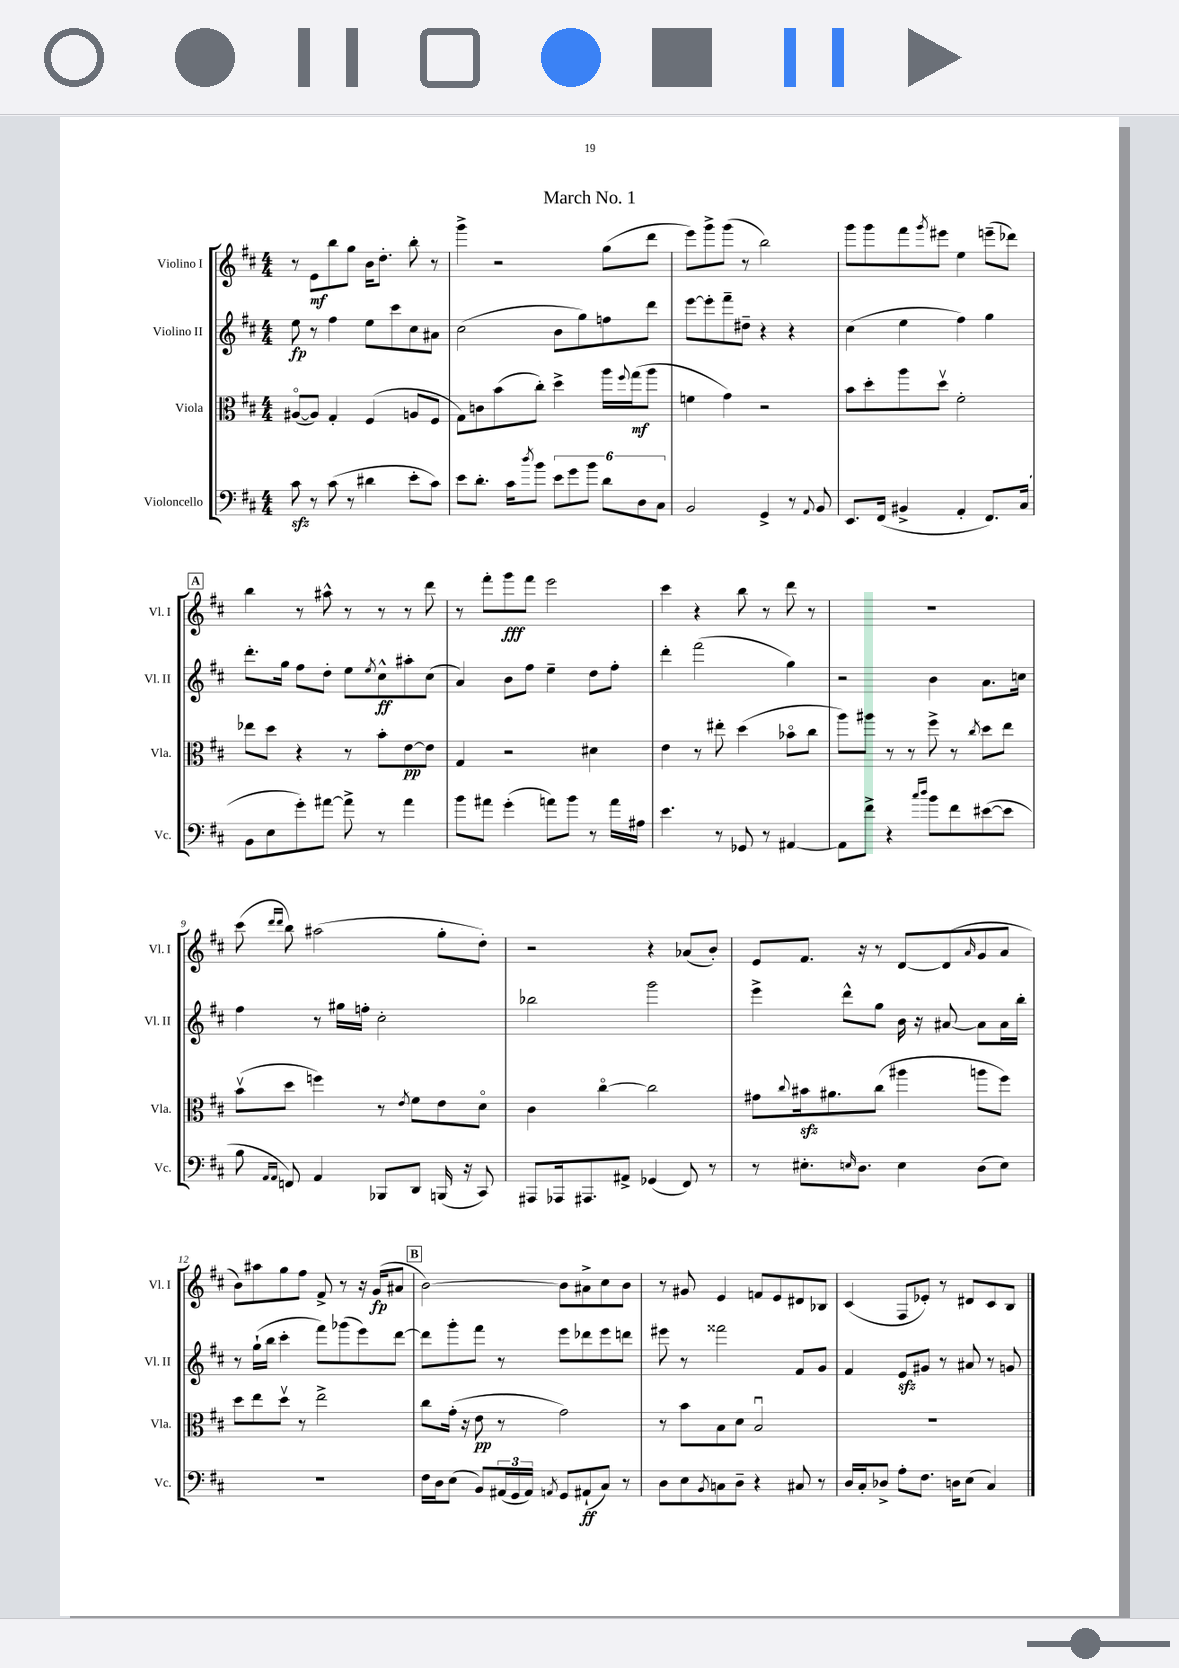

**kern	**dynam	**kern	**dynam	**kern	**dynam	**kern	**dynam
*part4	*part4	*part3	*part3	*part2	*part2	*part1	*part1
*staff4	*staff4	*staff3	*staff3	*staff2	*staff2	*staff1	*staff1
*I"Violoncello	*	*I"Viola	*	*I"Violino II	*	*I"Violino I	*
*I'Vc.	*	*I'Vla.	*	*I'Vl. II	*	*I'Vl. I	*
*clefF4	*	*clefC3	*	*clefG2	*	*clefG2	*
*k[f#c#]	*	*k[f#c#]	*	*k[f#c#]	*	*k[f#c#]	*
*M4/4	*	*M4/4	*	*M4/4	*	*M4/4	*
=1	=1	=1	=1	=1	=1	=1	=1
8c#zz\	.	([8A#X/L	.	8ee\	fp	8r	.
8r	.	8A#/J])	.	8r	.	8e\L	mf
(8c#\	.	4G'/	.	4ff#\	.	8bb\	.
8r	.	.	.	.	.	8gg\J	.
4d#X\	.	(4F#/	.	8ee\L	.	16b\KL	.
.	.	.	.	.	.	8.dd'\J	.
.	.	.	.	8ccc#\	.	.	.
8e'\L	.	8An/L	.	8cc#\	.	8bb'\	.
8c#\J)	.	8F#/J	.	8a#X\J	.	8r	.
=2	=2	=2	=2	=2	=2	=2	=2
8e\L	.	8G\L)	.	(2cc#\	.	4ggg^\	.
8.d'\J	.	8cn\	.	.	.	.	.
.	.	(8b\	.	.	.	2r	.
16c#\KL	.	.	.	.	.	.	.
8qdd/	.	.	.	.	.	.	.
8b\J	.	8cc#'\J)	.	.	.	.	.
12e\L	.	4dd^\	.	8b\L	.	.	.
12g\	.	.	.	.	.	.	.
.	.	.	.	8gg\)	.	.	.
12b\J	.	.	.	.	.	.	.
12d\L	.	16aa\LL	.	8ffn\	.	(8gg\L	.
.	.	8qqff#/	.	.	.	.	.
.	.	(16gg\J	mf	.	.	.	.
12D\	.	.	.	.	.	.	.
.	.	8aa\J	.	8ddd\J	.	8ddd\J	.
12C#\J	.	.	.	.	.	.	.
=3	=3	=3	=3	=3	=3	=3	=3
2BB/	.	4fn\	.	[8eee\L	.	8eee\L)	.
.	.	.	.	8eee'\]	.	8ggg^\	.
.	.	4g\)	.	8fff#~\	.	(8ggg\J	.
.	.	.	.	8dd#X~\J	.	8r	.
4GG^/	.	2r	.	4r	.	2bb\)	.
8r	.	.	.	4r	.	.	.
8qqAA/	.	.	.	.	.	.	.
8BB/	.	.	.	.	.	.	.
=4	=4	=4	=4	=4	=4	=4	=4
8.EE/L	.	8b\L	.	(4cc#\	.	8ggg\L	.
.	.	8dd'\	.	.	.	8ggg\	.
(16FF#/Jk	.	.	.	.	.	.	.
4BB#X^/	.	8aa\	.	4ee\	.	8fff#\	.
.	.	.	.	.	.	8qggg/	.
.	.	8ddv\J	.	.	.	8eee#X\J	.
4AA'/	.	2f#'\	.	4ff#\)	.	4ee\	.
8.FF#/L)	.	.	.	4gg\	.	(8eeen~\L	.
.	.	.	.	.	.	8ddd-X\J)	.
(16C#/Jk	.	.	.	.	.	.	.
!!LO:LB:g=z
!!LO:REH:place=s1:t=A
=5	=5	=5	=5	=5	=5	=5	=5
8BB\L	.	8ee-X\L	.	8.ddd'\L	.	4bb\	.
8E\	.	8dd\J	.	.	.	.	.
.	.	.	.	16gg\Jk	.	.	.
8g'\)	.	4r	.	8ff#\L	.	8r	.
[8a#X\J	.	.	.	8dd'\J	.	8aa#X^^\	.
8a#^\]	.	8r	.	8ee\L	.	8r	.
.	.	.	.	8qee/	.	.	.
8r	.	8b'\L	.	8cc#^^\	ff	8r	.
4a#\	.	[8e\	pp	8aa#X'\	.	8r	.
.	.	8e\J]	.	(8cc#\J	.	8ddd\	.
=6	=6	=6	=6	=6	=6	=6	=6
8b\L	.	4G/	.	4a/)	.	8r	.
8a#X\J	.	.	.	.	.	8fff#'\L	.
(4g'\	.	2r	.	8b\L	.	8ggg\	fff
.	.	.	.	8ff#\J	.	8fff#\J	.
8an\L)	.	.	.	4ee~\	.	2eee\	.
8b\J	.	.	.	.	.	.	.
8r	.	4d#X\	.	8dd\L	.	.	.
16a\LL	.	.	.	8ff#'\J	.	.	.
16A#X\JJ	.	.	.	.	.	.	.
=7	=7	=7	=7	=7	=7	=7	=7
4.e\	.	4e\	.	4ddd'\	.	4ccc#\	.
.	.	8r	.	(2fff#\	.	4r	.
8r	.	8ee#X'\	.	.	.	.	.
8GG-X/	.	(4dd\	.	.	.	8bb\	.
8r	.	.	.	.	.	8r	.
[4AA#X/	.	8b-X\L	.	4gg\)	.	8ddd\	.
.	.	8cc#\J	.	.	.	8r	.
=8	=8	=8	=8	=8	=8	=8	=8
8AA#\L]	.	8aa\L)	.	2r	.	1r	.
8f#^\J	.	8aa#X\J	.	.	.	.	.
4r	.	8r	.	.	.	.	.
.	.	8r	.	.	.	.	.
16qqcc#/LL	.	.	.	.	.	.	.
16qqdd/JJ	.	.	.	.	.	.	.
8b\L	.	8ff#^\	.	4b\	.	.	.
8f#\	.	8r	.	.	.	.	.
.	.	8qcc#/	.	.	.	.	.
([8e#X\	.	8dd\L	.	8.a\L	.	.	.
8e#\J]	.	8ee\J	.	.	.	.	.
.	.	.	.	16ccn\Jk	.	.	.
!!LO:LB:g=z
=9	=9	=9	=9	=9	=9	=9	=9
8B\	.	(8bv\L	.	4ff#\	.	(8ccc#\	.
16qqAA/LL	.	.	.	.	.	16qqddd/LL	.
16qqAA/JJ	.	.	.	.	.	16qqddd/JJ	.
8FFn/)	.	8dd\J	.	.	.	8bb\)	.
4AA/	.	4ffn\)	.	8r	.	(2aa#X\	.
.	.	.	.	16gg#X\LL	.	.	.
.	.	.	.	16ffn'\JJ	.	.	.
8BBB-X/L	.	8r	.	2cc#'\	.	.	.
.	.	8qe/	.	.	.	.	.
8DD/J	.	8f#\L	.	.	.	.	.
(16BBBn/	.	8e\	.	.	.	8gg'\L	.
16r	.	.	.	.	.	.	.
8CC#/)	.	8d\J	.	.	.	8dd'\J)	.
=10	=10	=10	=10	=10	=10	=10	=10
8AAA#X/L	.	4c#\	.	2bb-X\	.	2r	.
16AAA-X/k	.	.	.	.	.	.	.
8.AAA#X/	.	.	.	.	.	.	.
.	.	[4cc#\	.	.	.	.	.
8AA#X^/J	.	.	.	.	.	.	.
(4GG-X/	.	2cc#\]	.	2ggg\	.	4r	.
8FF#/)	.	.	.	.	.	(8a-X/L	.
8r	.	.	.	.	.	8b'/J)	.
=11	=11	=11	=11	=11	=11	=11	=11
8r	.	8g#X\L	.	4eee^\	.	8e/L	.
.	.	8qqcc#/	.	.	.	.	.
8.E#X'\L	.	16b#Xzz\k	.	.	.	8.f#/J	.
.	.	8.a#X\	.	.	.	.	.
.	.	.	.	8ddd^^\L	.	.	.
16qqEn/	.	.	.	.	.	.	.
8.D\J	.	.	.	.	.	16r	.
.	.	(8cc#\J	.	8gg\J	.	8r	.
4E\	.	4aa#X\	.	16b\	.	[8d/L	.
.	.	.	.	16r	.	.	.
.	.	.	.	[8a#X/	.	(8d/]	.
.	.	.	.	.	.	16qqa/	.
(8D\L	.	8aan\L	.	8a#\L]	.	8g/	.
8E\J)	.	8ff#\J)	.	16a#\L	.	8a/J	.
.	.	.	.	16bb'\JJ	.	.	.
!!LO:LB:g=z
=12	=12	=12	=12	=12	=12	=12	=12
1r	.	8dd\L	.	8r	.	8b\L)	.
.	.	8ee\	.	(16gg`\LL	.	8aa#X\	.
.	.	.	.	16bb\JJ	.	.	.
.	.	8ddv\J	.	4ccc#'\	.	8gg\	.
.	.	8r	.	.	.	8ff#\J	.
.	.	2ee^\	.	8fff#\L)	.	8f#^/	.
.	.	.	.	(8ggg-X\	.	8r	.
.	.	.	.	8eee\)	.	16r	.
.	.	.	.	.	.	(16g/KL	fp
.	.	.	.	[8ddd\J	.	8a#X/J	.
!!LO:REH:place=s1:t=B
=13	=13	=13	=13	=13	=13	=13	=13
16F#\LL	.	8cc#\L	.	8ddd\L]	.	[2b\)	.
16D\J	.	.	.	.	.	.	.
(8E\J	.	(16g'\Jk	.	8ggg'\	.	.	.
.	.	16r	.	.	.	.	.
8BB/L)	.	8e\	pp	8fff#\J	.	.	.
(24AA#X/L	.	8r	.	8r	.	.	.
24GG/	.	.	.	.	.	.	.
24AA#/JJ)	.	.	.	.	.	.	.
8qAAn/	.	.	.	.	.	.	.
8GG/L	.	2g\)	.	8eee\L	.	8b\L]	.
(8AA#X`/	ff	.	.	8ddd-X\	.	8a#X^\	.
8C#/J)	.	.	.	8eee\	.	8cc#\	.
8r	.	.	.	8dddn\J	.	8b\J	.
=14	=14	=14	=14	=14	=14	=14	=14
8D\L	.	8r	.	8eee#X\	.	8r	.
8E\	.	8b\L	.	8r	.	8g#X/	.
8qBB/	.	.	.	.	.	.	.
8Cn\	.	8B\	.	2fff##X\	.	4e/	.
8D~\J	.	8d\J	.	.	.	.	.
4r	.	2Bu/	.	.	.	8fn/L	.
.	.	.	.	.	.	8e/	.
8C#X/	.	.	.	8f#/L	.	8d#X/	.
8r	.	.	.	8g/J	.	8B-X/J	.
=15	=15	=15	=15	=15	=15	=15	=15
16D/LL	.	1r	.	4f#/	.	(4c#/	.
16C#'/J	.	.	.	.	.	.	.
8D-X^/J	.	.	.	.	.	.	.
8A'\L	.	.	.	8ezz/L	.	8F#/L	.
8.F#\J	.	.	.	8g#X/J	.	8e-X'/J)	.
.	.	.	.	8r	.	8r	.
16Dn\KL	.	.	.	.	.	.	.
(8E\J	.	.	.	8a#X/	.	8d#X/L	.
4C#/)	.	.	.	8r	.	8c#/	.
.	.	.	.	8gn/	.	8B/J	.
==	==	==	==	==	==	==	==
*-	*-	*-	*-	*-	*-	*-	*-
